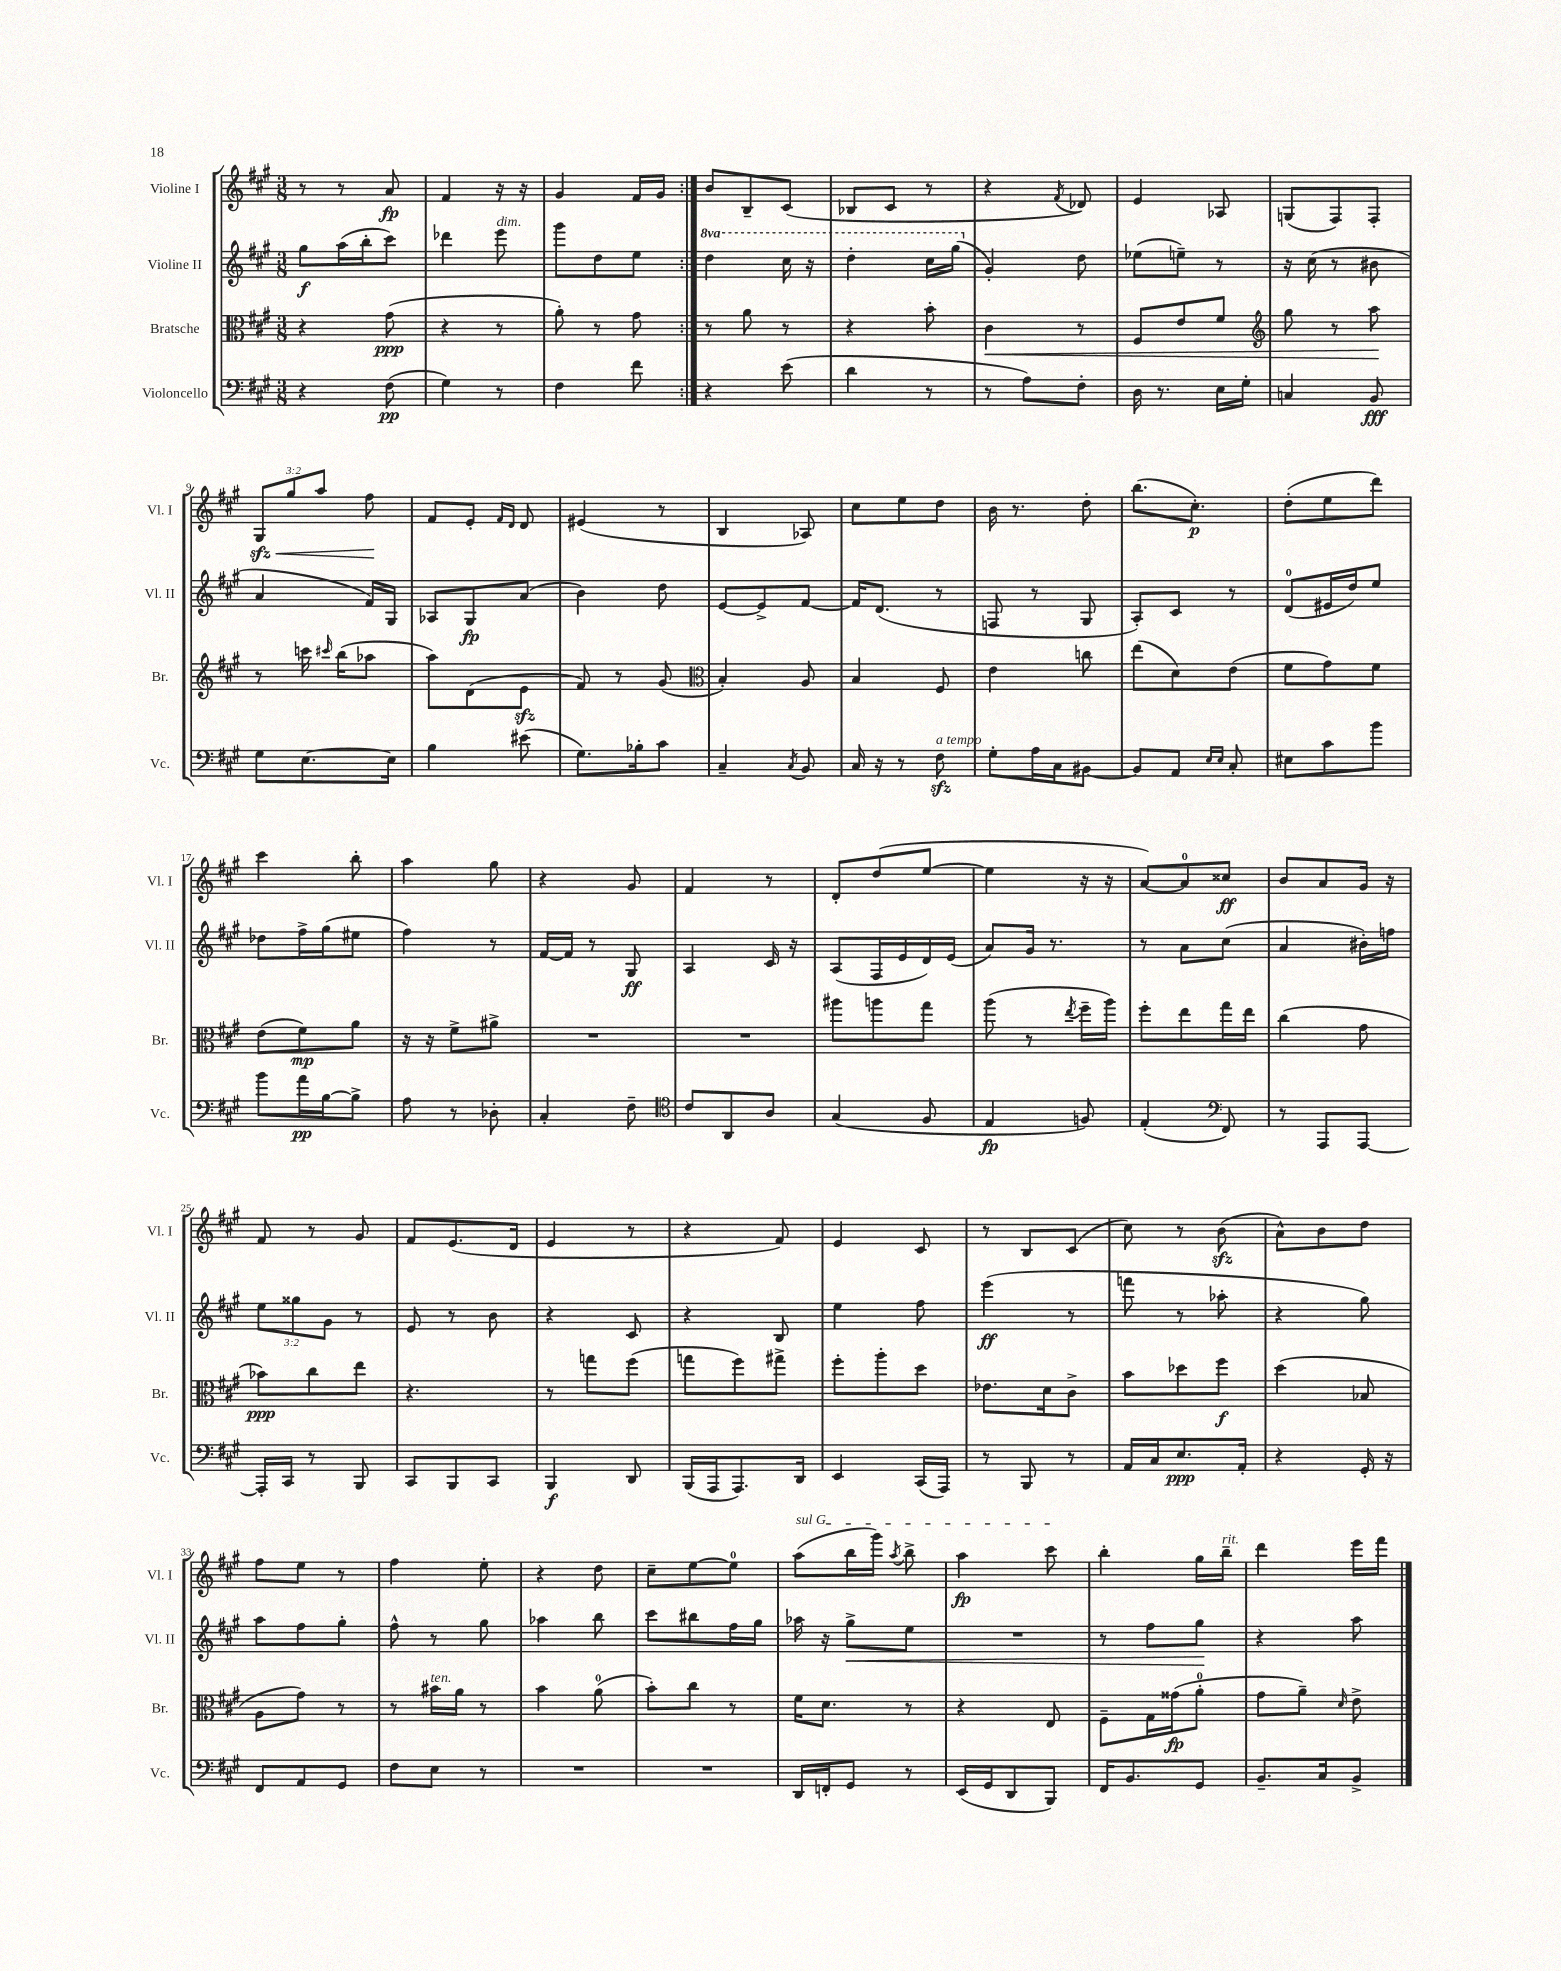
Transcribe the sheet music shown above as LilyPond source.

<<
\new StaffGroup <<
\new Staff = "s0" \with { instrumentName = "Violine I" shortInstrumentName = "Vl. I" } {
    \clef treble \key a \major \numericTimeSignature \time 3/8 \override Staff.TupletNumber.text = #tuplet-number::calc-fraction-text
    \autoBeamOff \repeat volta 2 { r8 r8 a'8\fp |
    fis'4 r16 r16 |
    gis'4 fis'16[ gis'16] | }
    b'8[ b8-- cis'8]( |
    bes8[ cis'8] r8 |
    r4 \acciaccatura { fis'8 } des'8) |
    e'4 aes8 |
    g8[( fis8) fis8]-. |
    \tuplet 3/2 { gis8[\sfz\< gis''8 a''8] } fis''8\! |
    fis'8[ e'8]-. \grace { fis'16[ d'16] } d'8 |
    eis'4( r8 |
    b4 aes8) |
    cis''8[ e''8 d''8] |
    b'16 r8. d''8-. |
    b''8.[( cis''8.]-.\p) |
    d''8[-.( e''8 d'''8]) |
    cis'''4 b''8-. |
    a''4 gis''8 |
    r4 gis'8 |
    fis'4 r8 |
    d'8[-. d''8( e''8]~ |
    e''4 r16 r16 |
    a'8[~) a'8-0 cisis''8]\ff |
    b'8[ a'8 gis'16] r16 |
    fis'8 r8 gis'8 |
    fis'8[ e'8.( d'16] |
    e'4 r8 |
    r4 fis'8) |
    e'4 cis'8 |
    r8 b8[ cis'8]( |
    cis''8) r8 b'8\sfz( |
    a'8[-^) b'8 d''8] |
    fis''8[ e''8] r8 |
    fis''4 e''8-. |
    r4 d''8 |
    cis''8[-- e''8~ e''8]-0 |
    \once \override TextSpanner.bound-details.left.text = \markup { \italic "sul G" } a''8[\startTextSpan( b''16 gis'''16]) \acciaccatura { a''8 } b''8-> |
    a''4\fp cis'''8\stopTextSpan |
    b''4-. gis''16[ b''16]--^\markup { \italic "rit." } |
    d'''4 e'''16[ fis'''16] \bar "|." |
}
\new Staff = "s1" \with { instrumentName = "Violine II" shortInstrumentName = "Vl. II" } {
    \clef treble \key a \major \numericTimeSignature \time 3/8 \override Staff.TupletNumber.text = #tuplet-number::calc-fraction-text \set Staff.ottavationMarkups = #ottavation-simple-ordinals
    \autoBeamOff \repeat volta 2 { gis''8[\f a''16( b''16-. cis'''8]) |
    des'''4 e'''8^\markup { \italic "dim." } |
    gis'''8[ d''8 e''8] | }
    \ottava #1 d'''4 cis'''16 r16 |
    d'''4-. cis'''16[ gis'''16]( \ottava #0 |
    gis'4-.) d''8 |
    ees''8[( e''8]--) r8 |
    r16 cis''16( r8 bis'8 |
    a'4 fis'16[) gis16] |
    aes8[ gis8\fp a'8]( |
    b'4) d''8 |
    e'8[~ e'8-> fis'8]~ |
    fis'16[ d'8.]( r8 |
    f8 r8 gis8 |
    a8[-.) cis'8] r8 |
    d'8[-0( eis'16 d''16) e''8] |
    des''8[ fis''16-> gis''16( eis''8] |
    fis''4) r8 |
    fis'16[~ fis'16] r8 gis8\ff |
    a4 cis'16 r16 |
    a8[( fis16 e'16 d'16) e'16]( |
    a'8[) gis'16] r8. |
    r8 a'8[ cis''8]( |
    a'4 bis'16[-.) f''16] |
    \tuplet 3/2 { e''8[ gisis''8 gis'8] } r8 |
    e'8 r8 b'8 |
    r4 cis'8 |
    r4 b8 |
    e''4 fis''8 |
    e'''4\ff( r8 |
    f'''8 r8 aes''8-. |
    r4 gis''8) |
    a''8[ fis''8 gis''8]-. |
    fis''8-^ r8 gis''8 |
    aes''4 b''8 |
    cis'''8[ bis''8 fis''16 gis''16] |
    aes''16 r16 gis''8[->\< e''8] |
    R4. |
    r8 fis''8[ gis''8]\! |
    r4 a''8 \bar "|." |
}
\new Staff = "s2" \with { instrumentName = "Bratsche" shortInstrumentName = "Br." } {
    \clef alto \key a \major \numericTimeSignature \time 3/8
    \autoBeamOff \repeat volta 2 { r4 gis'8\ppp( |
    r4 r8 |
    a'8-.) r8 gis'8 | }
    r8 a'8 r8 |
    r4 b'8-. |
    cis'4\< r8 |
    fis8[ e'8 fis'8] |
    \clef treble gis''8 r8 a''8\! |
    r8 c'''16 \grace { cis'''16 } b''16[( aes''8] |
    a''8[) d'8( e'8]\sfz |
    fis'8) r8 gis'8( |
    \clef alto b4-.) a8 |
    b4 fis8 |
    e'4 c''8 |
    e''8[( d'8) e'8]( |
    fis'8[ gis'8) fis'8] |
    e'8[( fis'8\mp) a'8] |
    r16 r16 fis'8[-> ais'8]-> |
    R4. |
    R4. |
    ais''8[ a''8 gis''8] |
    a''8( r8 \acciaccatura { e''8 } fis''16[-- a''16]) |
    fis''8[-. e''8 gis''16 e''16] |
    cis''4( gis'8 |
    bes'8[\ppp) cis''8 e''8] |
    r4. |
    r8 g''8[ fis''8]( |
    g''8[ fis''8) gis''8]-> |
    fis''8[-. a''8-. d''8] |
    ees'8.[ d'16 cis'8]-> |
    b'8[ des''8 fis''8]\f |
    d''4( bes8 |
    a8[ gis'8]) r8 |
    r8 bis'16[^\markup { \italic "ten." } a'16] r8 |
    b'4 a'8-0( |
    b'8[-.) cis''8] r8 |
    fis'16[ d'8.] r8 |
    r4 e8 |
    fis8[-- gis16 gisis'16\fp( a'8]-0-. |
    gis'8[ a'8]--) \grace { d'16 } e'8-> \bar "|." |
}
\new Staff = "s3" \with { instrumentName = "Violoncello" shortInstrumentName = "Vc." } {
    \clef bass \key a \major \numericTimeSignature \time 3/8
    \autoBeamOff \repeat volta 2 { r4 fis8\pp( |
    gis4) r8 |
    fis4 fis'8 | }
    r4 e'8( |
    d'4 r8 |
    r8 a8[) fis8]-. |
    d16 r8. e16[ gis16]-. |
    c4 b,8\fff |
    gis8[ e8.~ e16] |
    b4 eis'8( |
    gis8.[) bes16-. cis'8] |
    cis4-- \acciaccatura { cis8 } b,8 |
    cis16 r16 r8 fis8\sfz^\markup { \italic "a tempo" } |
    gis8[-. a16 cis16 bis,8]~ |
    bis,8[ a,8] \grace { e16[ e16] } cis8-. |
    eis8[ cis'8 b'8] |
    b'8[ a'16\pp b16~ b8]-> |
    a8 r8 des8-. |
    cis4-. fis8-- |
    \clef tenor cis'8[ a,8 a8] |
    gis4( fis8 |
    e4\fp f8) |
    e4-.( \clef bass fis,8) |
    r8 a,,8[ a,,8]~ |
    a,,16[-. cis,16] r8 b,,8 |
    cis,8[ b,,8 cis,8] |
    b,,4\f d,8 |
    b,,16[( a,,16 a,,8.) d,16] |
    e,4 cis,16[( a,,16]) |
    r8 b,,8 r8 |
    a,16[ cis16 e8.\ppp a,16]-. |
    r4 gis,16-. r16 |
    fis,8[ a,8 gis,8] |
    fis8[ e8] r8 |
    R4. |
    R4. |
    d,16[ f,16-. gis,8] r8 |
    e,16[( gis,16 d,8 b,,8]) |
    fis,16[ b,8. gis,8] |
    b,8.[-- cis16 b,8]-> \bar "|." |
}
>>
>>
